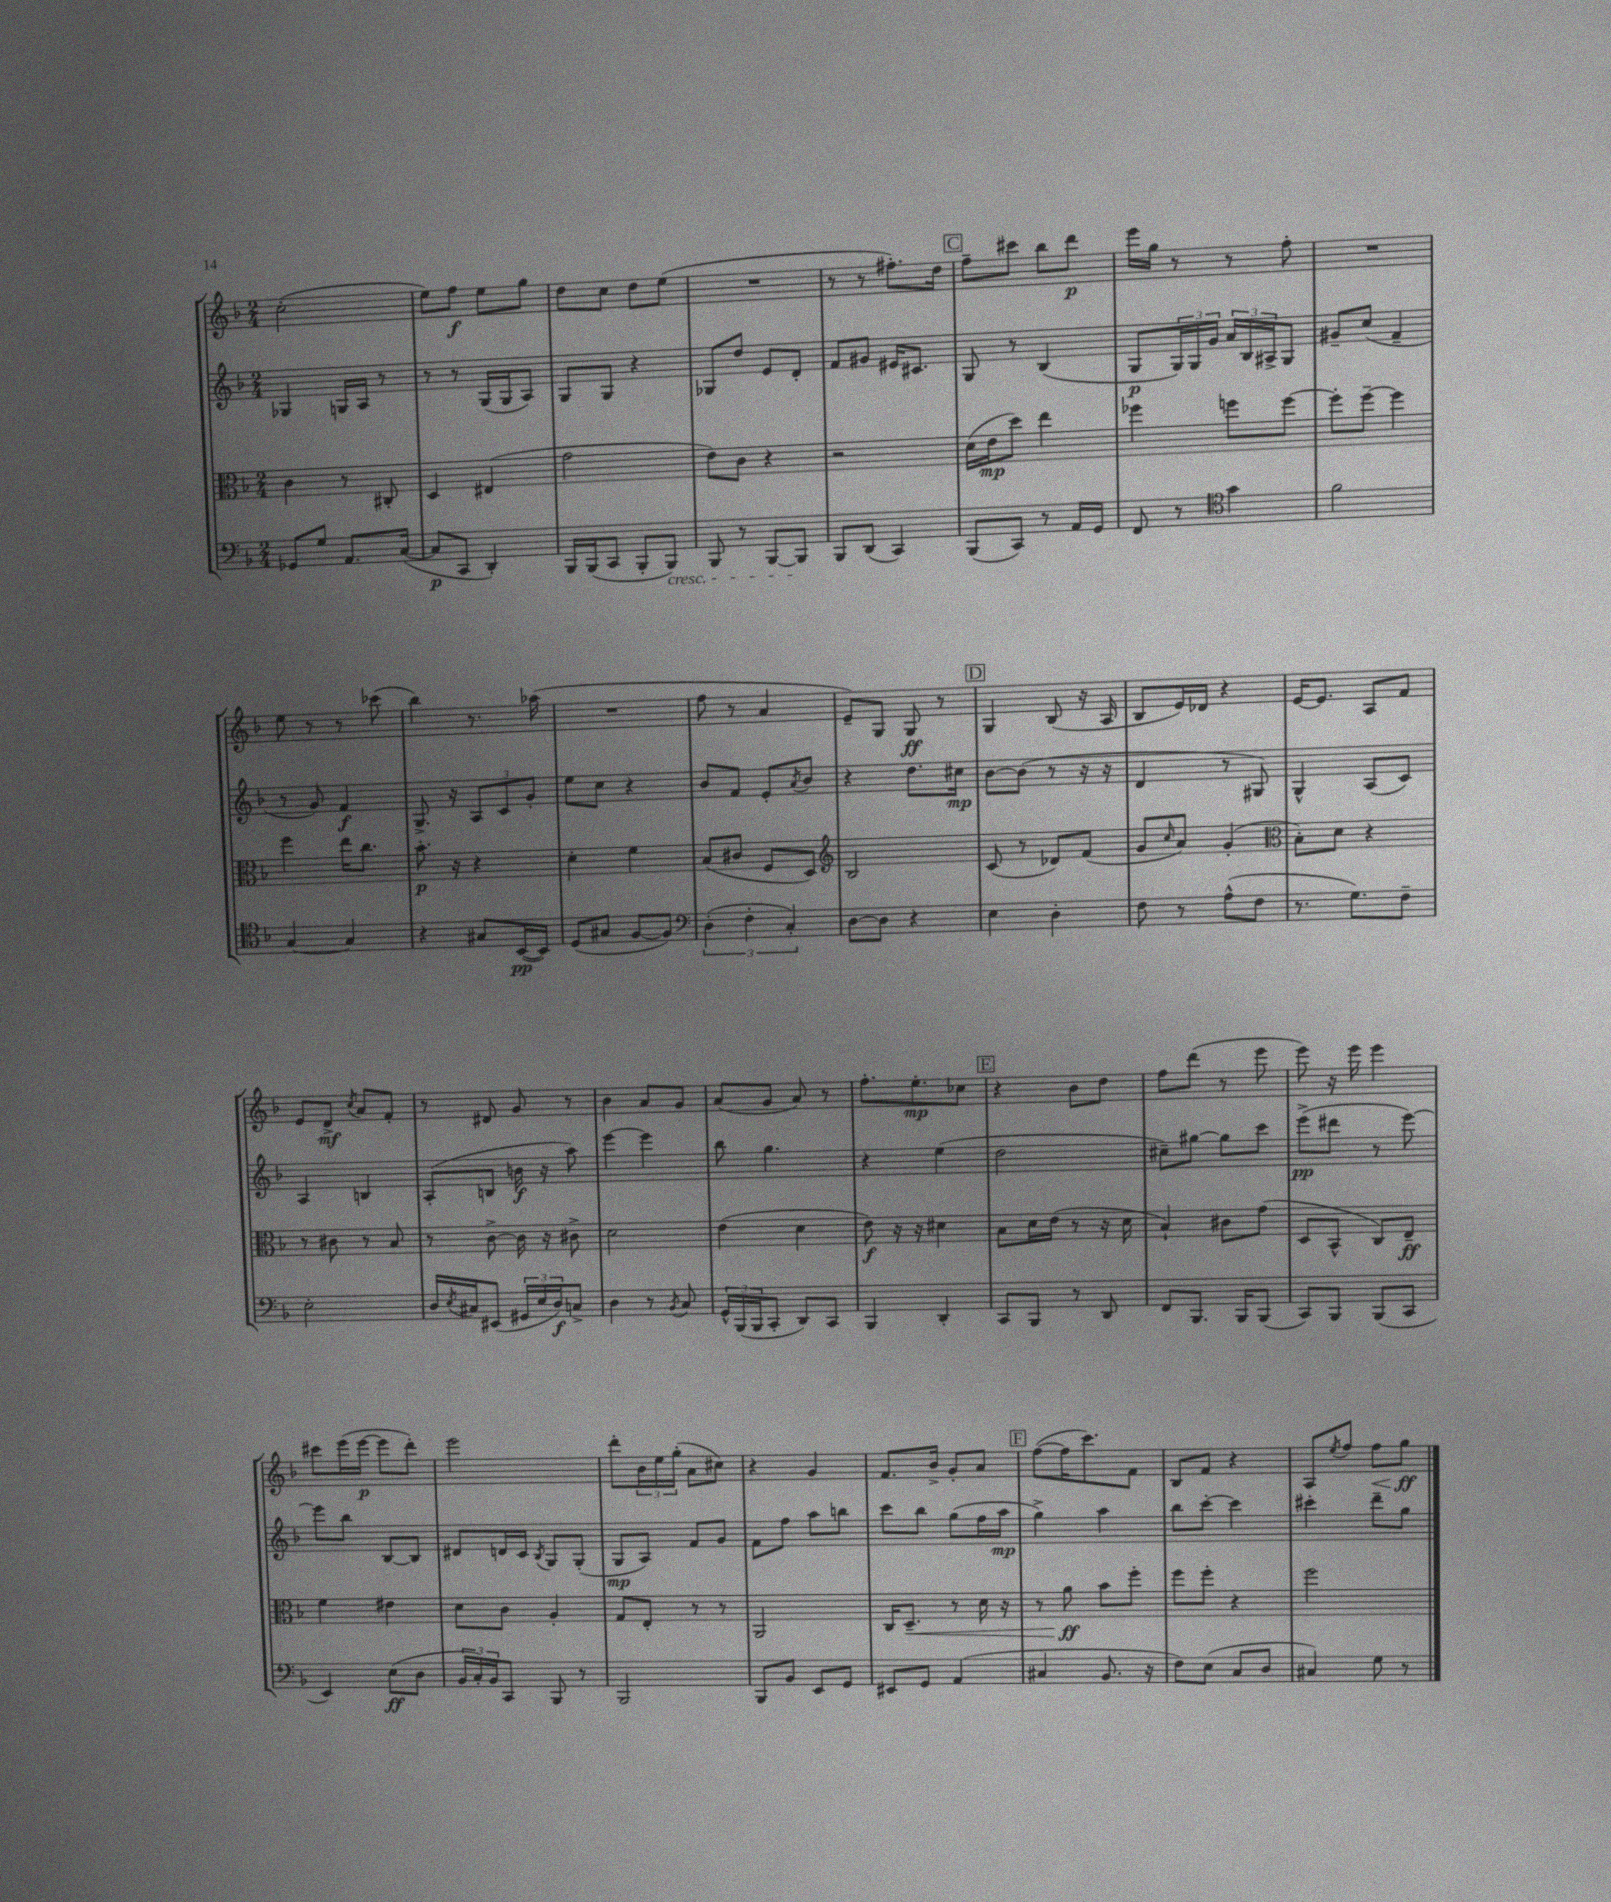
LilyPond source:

<<
\new StaffGroup <<
\new Staff = "s0" {
    \clef treble \key f \major \numericTimeSignature \time 2/4
    c''2-.( |
    e''8) f''8\f e''8 g''8 |
    d''8 c''8 d''8 e''8( |
    R2 |
    r8 r8 fis''8.-.) d''16 |
    \mark \markup { \box "C" } f''8-- cis'''8 bes''8 d'''8\p |
    e'''16 g''16 r8 r8 f''8-. |
    R2 |
    e''8 r8 r8 ces'''8( |
    bes''4) r8. aes''16( |
    R2 |
    f''8 r8 a'4 |
    e'8--) g8 g8\ff r8 |
    \mark \markup { \box "D" } g4 bes8( r16 a16 |
    bes8 e'16) des'16 r4 |
    e'16~ e'8. a8 f'8 |
    e'8 d'8->\mf \acciaccatura { c''8 } a'8 f'8-. |
    r8 dis'8 g'8 r8 |
    bes'4 a'8 g'8 |
    a'8( g'8 a'8) r8 |
    f''8.-. e''8.-.\mp ces''8 |
    \mark \markup { \box "E" } r4 bes'8 d''8 |
    f''8 d'''8( r8 e'''8 |
    e'''8) r16 e'''16 e'''4 |
    cis'''8 e'''16( e'''16~\p e'''8 d'''8-.) |
    e'''2 |
    d'''8-. \tuplet 3/2 { bes'16 e''16 g''16-.( } a'8 cis''8) |
    r4 g'4 |
    f'8. bes'16-> g'8-. a'8 |
    \mark \markup { \box "F" } f''8~( f''16 c'''8.) f'8 |
    bes8 f'8 r4 |
    a8 \acciaccatura { e''8 } f''8 f''8\< g''8\ff\! \bar "|." |
}
\new Staff = "s1" {
    \clef treble \key f \major \numericTimeSignature \time 2/4
    ges4 g16 a16 r8 |
    r8 r8 g16( g16 a8) |
    g8 g8 r4 |
    ges8 d''8 e'8 d'8-. |
    f'8 gis'8 eis'16 cis'8. |
    \mark \markup { \box "C" } g8 r8 bes4( |
    g8\p \tuplet 3/2 { g16) g16 g'16 } \tuplet 3/2 { a'16 bes16 ais16-> } g8 |
    gis'8-- c''8( f'4-- |
    r8 g'8) f'4\f |
    g8.-> r16 \tuplet 3/2 { a8 c'8 g'8-. } |
    e''8 c''8 r4 |
    bes'8 f'8 e'8-. \acciaccatura { a'8 } bes'8 |
    r4 d''8. cis''16\mp |
    \mark \markup { \box "D" } bes'8~ bes'8( r8 r16 r16 |
    d'4 r8 gis8) |
    g4-^ a8( c'8) |
    a4 b4 |
    a8-.( b8 b'16\f r16 a''8) |
    e'''4~ e'''4 |
    bes''8 g''4. |
    r4 e''4( |
    \mark \markup { \box "E" } d''2 |
    cis''8--) gis''8~ gis''8 c'''8 |
    e'''8->\pp( dis'''8 r8 e'''8~) |
    e'''8 bes''8 bes8~ bes8 |
    dis'8 d'16 c'16 \acciaccatura { bes8 } g8 g8-.( |
    g8\mp a8) f'8 g'8 |
    f'8 f''8 a''8 b''8 |
    c'''8 bes''8 g''8( f''16 a''16\mp |
    \mark \markup { \box "F" } g''4->) a''4 |
    bes''8 c'''8~-. c'''4 |
    cis'''4-. d'''8-- g''8 \bar "|." |
}
\new Staff = "s2" {
    \clef alto \key f \major \numericTimeSignature \time 2/4
    c'4 r8 cis8-. |
    d4 eis4( |
    g'2 |
    e'8) c'8 r4 |
    r2 |
    \mark \markup { \box "C" } d'16( e'16\mp d''8) e''4 |
    fes''4 f''8 f''8~ |
    f''8-. f''8~-- f''4 |
    f''4 e''16 c''8. |
    bes'8.-.\p r16 r4 |
    d'4-. f'4 |
    bes8( cis'8 f8 d8) |
    \clef treble bes2 |
    \mark \markup { \box "D" } c'8( r8 des'8) f'8( |
    g'8 \grace { c''16 } a'8) g'4-.( |
    \clef alto bes8-.) d'8 r4 |
    r8 cis'8 r8 bes8 |
    r8 c'8~-> c'16 r16 cis'8-> |
    d'2 |
    e'4( d'4 |
    e'8\f) r16 r16 dis'4 |
    \mark \markup { \box "E" } bes8 d'16 e'16( r8 r16 d'16 |
    bes4-!) cis'8 g'8( |
    d8 bes,8-^ c8) e8--\ff |
    f'4 eis'4 |
    d'8 c'8 a4-. |
    g8 e8-. r8 r8 |
    a,2 |
    c16 d8.--\< r8 d'16 r16 |
    \mark \markup { \box "F" } r8 a'8\ff\! bes'8 f''8-. |
    f''8 f''8-. r4 |
    f''2 \bar "|." |
}
\new Staff = "s3" {
    \clef bass \key f \major \numericTimeSignature \time 2/4
    ges,8 g8 a,8. c16~( |
    c8\p c,8 d,4-.) |
    bes,,16 bes,,16( c,8 bes,,8-. bes,,8\cresc) |
    bes,,8 r8 bes,,8~ bes,,8\! |
    bes,,8 d,8( c,4) |
    \mark \markup { \box "C" } bes,,8( c,8) r8 a,16 g,16 |
    f,8 r8 \clef tenor g'4 |
    f'2 |
    g4~ g4 |
    r4 gis8 bes,16~\pp( bes,16) |
    d8( gis8 f8~ f8) |
    \clef bass \tuplet 3/2 { d4-.( f4-. c4-.) } |
    d8~ d8 r4 |
    \mark \markup { \box "D" } e4 d4-. |
    f8 r8 a8-^( f8 |
    r8. g8.) f8-- |
    e2-. |
    d16 \acciaccatura { e8 } cis16 eis,8( \tuplet 3/2 { gis,16 e16 d16\f) } c8-> |
    d4 r8 \acciaccatura { bes,8 } c8 |
    \tuplet 3/2 { g,16-^ bes,,16( bes,,16 } c,8-. d,8) c,8 |
    bes,,4 d,4-. |
    \mark \markup { \box "E" } c,8 bes,,8 r8 d,8 |
    f,8 bes,,8. bes,,16 bes,,8( |
    c,8) bes,,8 bes,,8( c,8 |
    e,4) e8\ff( d8 |
    \tuplet 3/2 { bes,16 c16-.) bes,16 } c,8 bes,,8 r8 |
    bes,,2 |
    bes,,8 bes,8 e,8 g,8 |
    eis,8 g,8 a,4( |
    \mark \markup { \box "F" } cis4 bes,8. r16 |
    f8) e8( c8 d8 |
    cis4) g8 r8 \bar "|." |
}
>>
>>
\layout { \context { \Score \remove "Bar_number_engraver" } }
